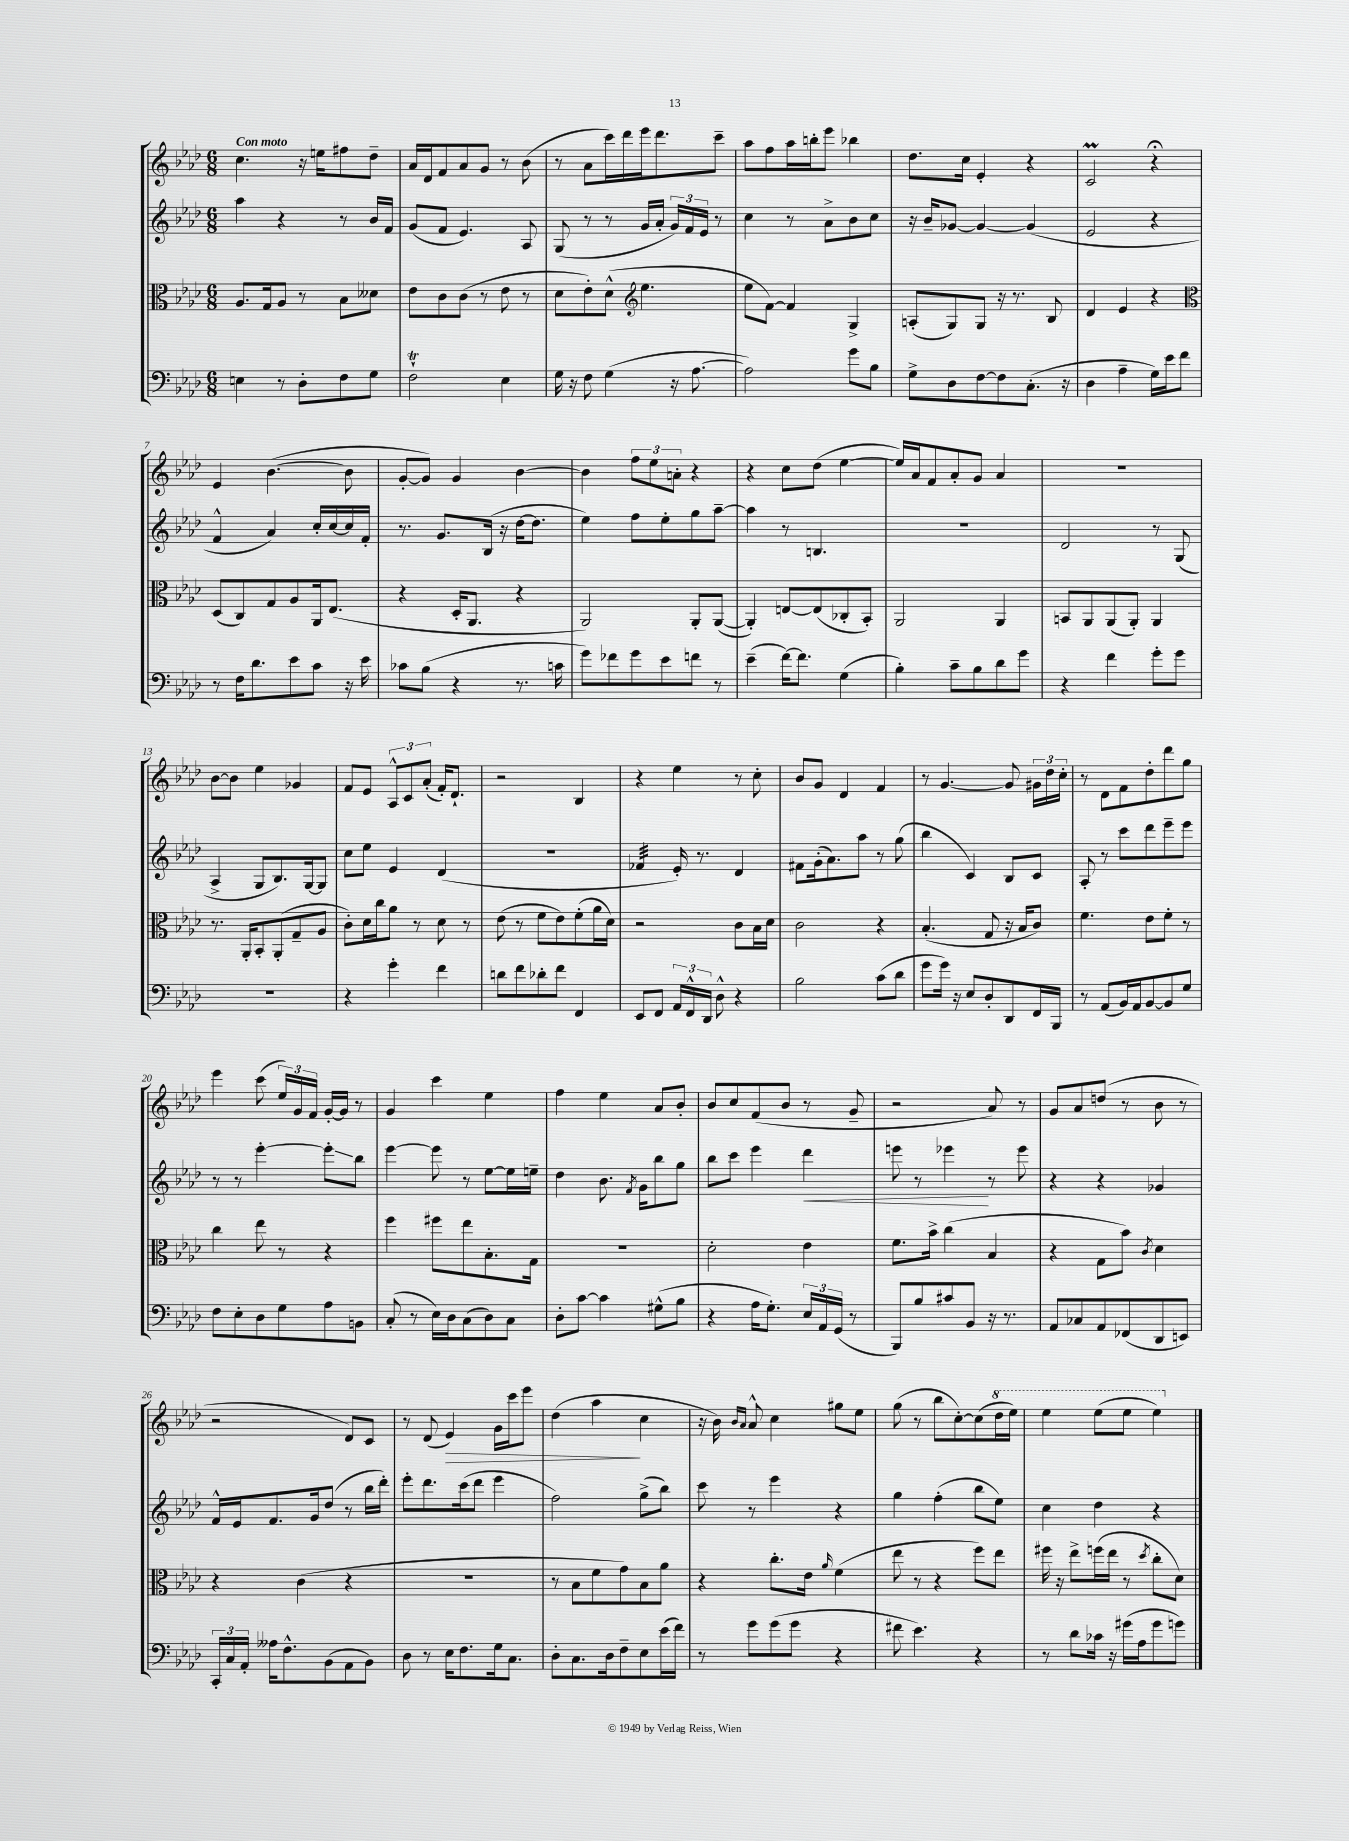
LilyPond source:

<<
\new StaffGroup <<
\new Staff = "s0" {
    \clef treble \key aes \major \numericTimeSignature \time 6/8 \tempo "Con moto"
    \autoBeamOff c''4. r16 e''16[ fis''8 des''8]-- |
    aes'16[ des'16 f'8 aes'8 g'8] r8 bes'8( |
    r8 aes'8[ c'''16) des'''16 ees'''16 des'''8. c'''8]-- |
    aes''8[ f''8 aes''16 b''16-. ees'''8] bes''4 |
    des''8.[ c''16] ees'4-. r4 |
    c'2\prall r4\fermata |
    ees'4 bes'4.~( bes'8 |
    g'8[~-. g'8]) g'4 bes'4~ |
    bes'4 \tuplet 3/2 { f''8[ ees''8 a'8]-. } r4 |
    r4 c''8[ des''8]( ees''4~ |
    ees''16[) aes'16 f'8 aes'8-. g'8] aes'4 |
    R2. |
    bes'8[~ bes'8] ees''4 ges'4 |
    f'8[ ees'8] \tuplet 3/2 { aes8[-^ c'8 aes'8]-.( } f'16[-.) des'8.]-! |
    r2 bes4 |
    r4 ees''4 r8 c''8-. |
    bes'8[ g'8] des'4 f'4 |
    r8 g'4.~ g'8 \tuplet 3/2 { gis'16[ des''16 c''16]-. } |
    r8 des'8[ f'8 des''8-. des'''8 g''8] |
    ees'''4 c'''8( \tuplet 3/2 { ees''16[) g'16 f'16] } g'16[~-. g'16] r8 |
    g'4 c'''4 ees''4 |
    f''4 ees''4 aes'8[ bes'8]-. |
    bes'8[ c''8 f'8( bes'8] r8 g'8-- |
    r2 aes'8) r8 |
    g'8[ aes'8 d''8]( r8 bes'8 r8 |
    r2 des'8[) c'8] |
    r8 des'8( ees'4\>) g'16[ c'''16 ees'''8] |
    des''4( aes''4\! c''4 |
    r16 bes'16) \grace { bes'16[ aes'16] } aes'8-^ c''4 gis''8[ ees''8] |
    g''8( r8 bes''8[ c''8~-.) c''8( \ottava #1 des'''16 ees'''16]) |
    ees'''4 ees'''8[( ees'''8] ees'''4) \ottava #0 \bar "|." |
}
\new Staff = "s1" {
    \clef treble \key aes \major \numericTimeSignature \time 6/8
    \autoBeamOff aes''4 r4 r8 bes'16[ f'16] |
    g'8[( f'8] ees'4.) aes8 |
    g8( r8 r8 g'16[ aes'16]-. \tuplet 3/2 { g'16[) f'16 ees'16] } r8 |
    c''4 r8 aes'8[-> bes'8 c''8] |
    r16 bes'16[-- ges'8]~ ges'4~ ges'4( |
    ees'2 r4 |
    f'4-^ aes'4) c''16[-. c''16~ c''16 f'16]-. |
    r8. g'8.[ bes16]( r16 des''16[~ des''8.] |
    ees''4) f''8[ ees''8-. g''8 aes''8]~-- |
    aes''4 r8 b4. |
    R2. |
    des'2 r8 g8( |
    aes4-> g8[ bes8.) g16~ g8] |
    c''8[ ees''8] ees'4 des'4( |
    R2. |
    fes'4:32 ees'16-.) r8. des'4 |
    fis'8[ g'16-.( aes'8.) aes''8] r8 g''8( |
    bes''4 c'4) bes8[ c'8] |
    aes8-. r8 c'''8[ des'''8 ees'''8-- ees'''8] |
    r8 r8 ees'''4~-. ees'''8[-.\glissando bes''8] |
    ees'''4~ ees'''8 r8 ees''8[~ ees''16 e''16]-- |
    des''4 bes'8. \acciaccatura { f'8 } g'16[ bes''8 g''8] |
    bes''8[ c'''8] ees'''4 des'''4\< |
    e'''8 r8 ees'''4\! r8 ees'''8 |
    r4 r4 ges'4 |
    f'16[-^ ees'16 f'8. g'16 des''8]( r8 bes''16[ des'''16]-.) |
    ees'''8[-. des'''8. c'''16( des'''8] ees'''4 |
    f''2) g''8[->( bes''8]) |
    c'''8 r8 ees'''4 r4 |
    g''4 f''4-.( bes''8[ ees''8]) |
    c''4 des''4 r4 \bar "|." |
}
\new Staff = "s2" {
    \clef alto \key aes \major \numericTimeSignature \time 6/8
    \autoBeamOff aes8.[ g16 aes8] r8 bes8[ deses'8] |
    ees'8[ c'8 c'8]( r8 ees'8 r8 |
    des'8[ ees'8-.) des'8]-^( \clef treble ees''4. |
    ees''8[ f'8]~) f'4 g4-> |
    a8[-.( g8) g8] r16 r8. bes8 |
    des'4 ees'4 r4 |
    \clef alto des8[( c8) g8 aes8 aes,16 ees8.]( |
    r4 des16[-. aes,8.] r4 |
    aes,2) aes,8[-. aes,8]~( |
    aes,4-.) e8[~ e8( ces8-. bes,8]-.) |
    aes,2 aes,4 |
    b,8[ aes,8 aes,8( aes,8]-.) aes,4 |
    r8. aes,16[-. bes,8-. aes,8-.( g8-- aes8] |
    c'8[-.) des'16 c''16 aes'8] r8 des'8 r8 |
    ees'8( r8 f'8[ ees'8) f'8-.( aes'16 des'16]) |
    r2 c'8[ bes16 des'16] |
    c'2 r4 |
    bes4.-.( g8 r16 bes16[ c'8]) |
    f'4. ees'8[ f'8]-. r8 |
    c''4 ees''8 r8 r4 |
    f''4 fis''8[ ees''8 bes8.-. g16] |
    R2. |
    des'2-. ees'4 |
    f'8.[ bes'16]-> c''4( bes4 |
    r4 g8[ bes'8]) \acciaccatura { c'8 } des'4 |
    r4 c'4( r4 |
    R2. |
    r8 bes8[ f'8 g'8) bes8 aes'8] |
    r4 c''8.[-. ees'16] \grace { aes'16 } f'4( |
    ees''8 r8 r4 f''8[) ees''8] |
    fis''16 r16 ees''8[-> f''16( ees''16] r8 \acciaccatura { des''8 } c''8[-. des'8]) \bar "|." |
}
\new Staff = "s3" {
    \clef bass \key aes \major \numericTimeSignature \time 6/8
    \autoBeamOff e4 r8 des8[-. f8 g8] |
    f2-!\trill ees4 |
    g16 r16 f8 g4( r16 aes8.~ |
    aes2) g'8[ bes8] |
    g8[-> des8 f8~ f8 c8.]-.( r16 |
    des4 aes4-- g16[) ees'16 f'8] |
    r8 f16[ des'8. ees'8 c'8] r16 ees'16 |
    ces'8[ bes8]( r4 r8. c'16 |
    g'8[) fes'8 g'8 ees'8 f'8] r8 |
    ees'4--( f'16[~) f'8.] g4( |
    bes4-.) c'8[-- bes8 des'8 g'8] |
    r4 f'4 g'8[-. g'8] |
    R2. |
    r4 g'4-. f'4 |
    d'8[ f'8 des'8-. f'8] f,4 |
    ees,8[ f,8] \tuplet 3/2 { aes,16[ f,16-^ des,16] } des8-^ r4 |
    bes2 c'8[( des'8] |
    g'8[ g'16]) r16 ees8[ des8-. des,8 f,16 bes,,16] |
    r8 aes,8[( bes,16) aes,16 bes,8~ bes,8 g8] |
    f8[ ees8-. des8 g8 aes8 b,8] |
    c8-.( r8 ees16[) des16 c8( des8) c8] |
    des8[-. c'8]~ c'4 gis8[-^( bes8] |
    r4 aes16[ g8.]-.) \tuplet 3/2 { ees16[ aes,16 g,16]( } r8 |
    bes,,8[) bes8 cis'8 bes,8] r16 r8. |
    aes,8[ ces8 aes,8 fes,8( des,8 e,8]) |
    \tuplet 3/2 { c,16[-. c16 aes,16]-. } aeses16[ f8.-^ bes,8( aes,8 bes,8]) |
    des8 r8 ees16[ f8. g16 c8.] |
    des8[-. c8. des16 f8-- ees8 ees'16( f'16]) |
    r8 g'8[ g'8( g'8] r4 |
    fis'8 ees'4.) r4 |
    r8 des'8[ ces'16] r16 gis'16[( aes16 gis'8 g'8]) \bar "|." |
}
>>
>>
